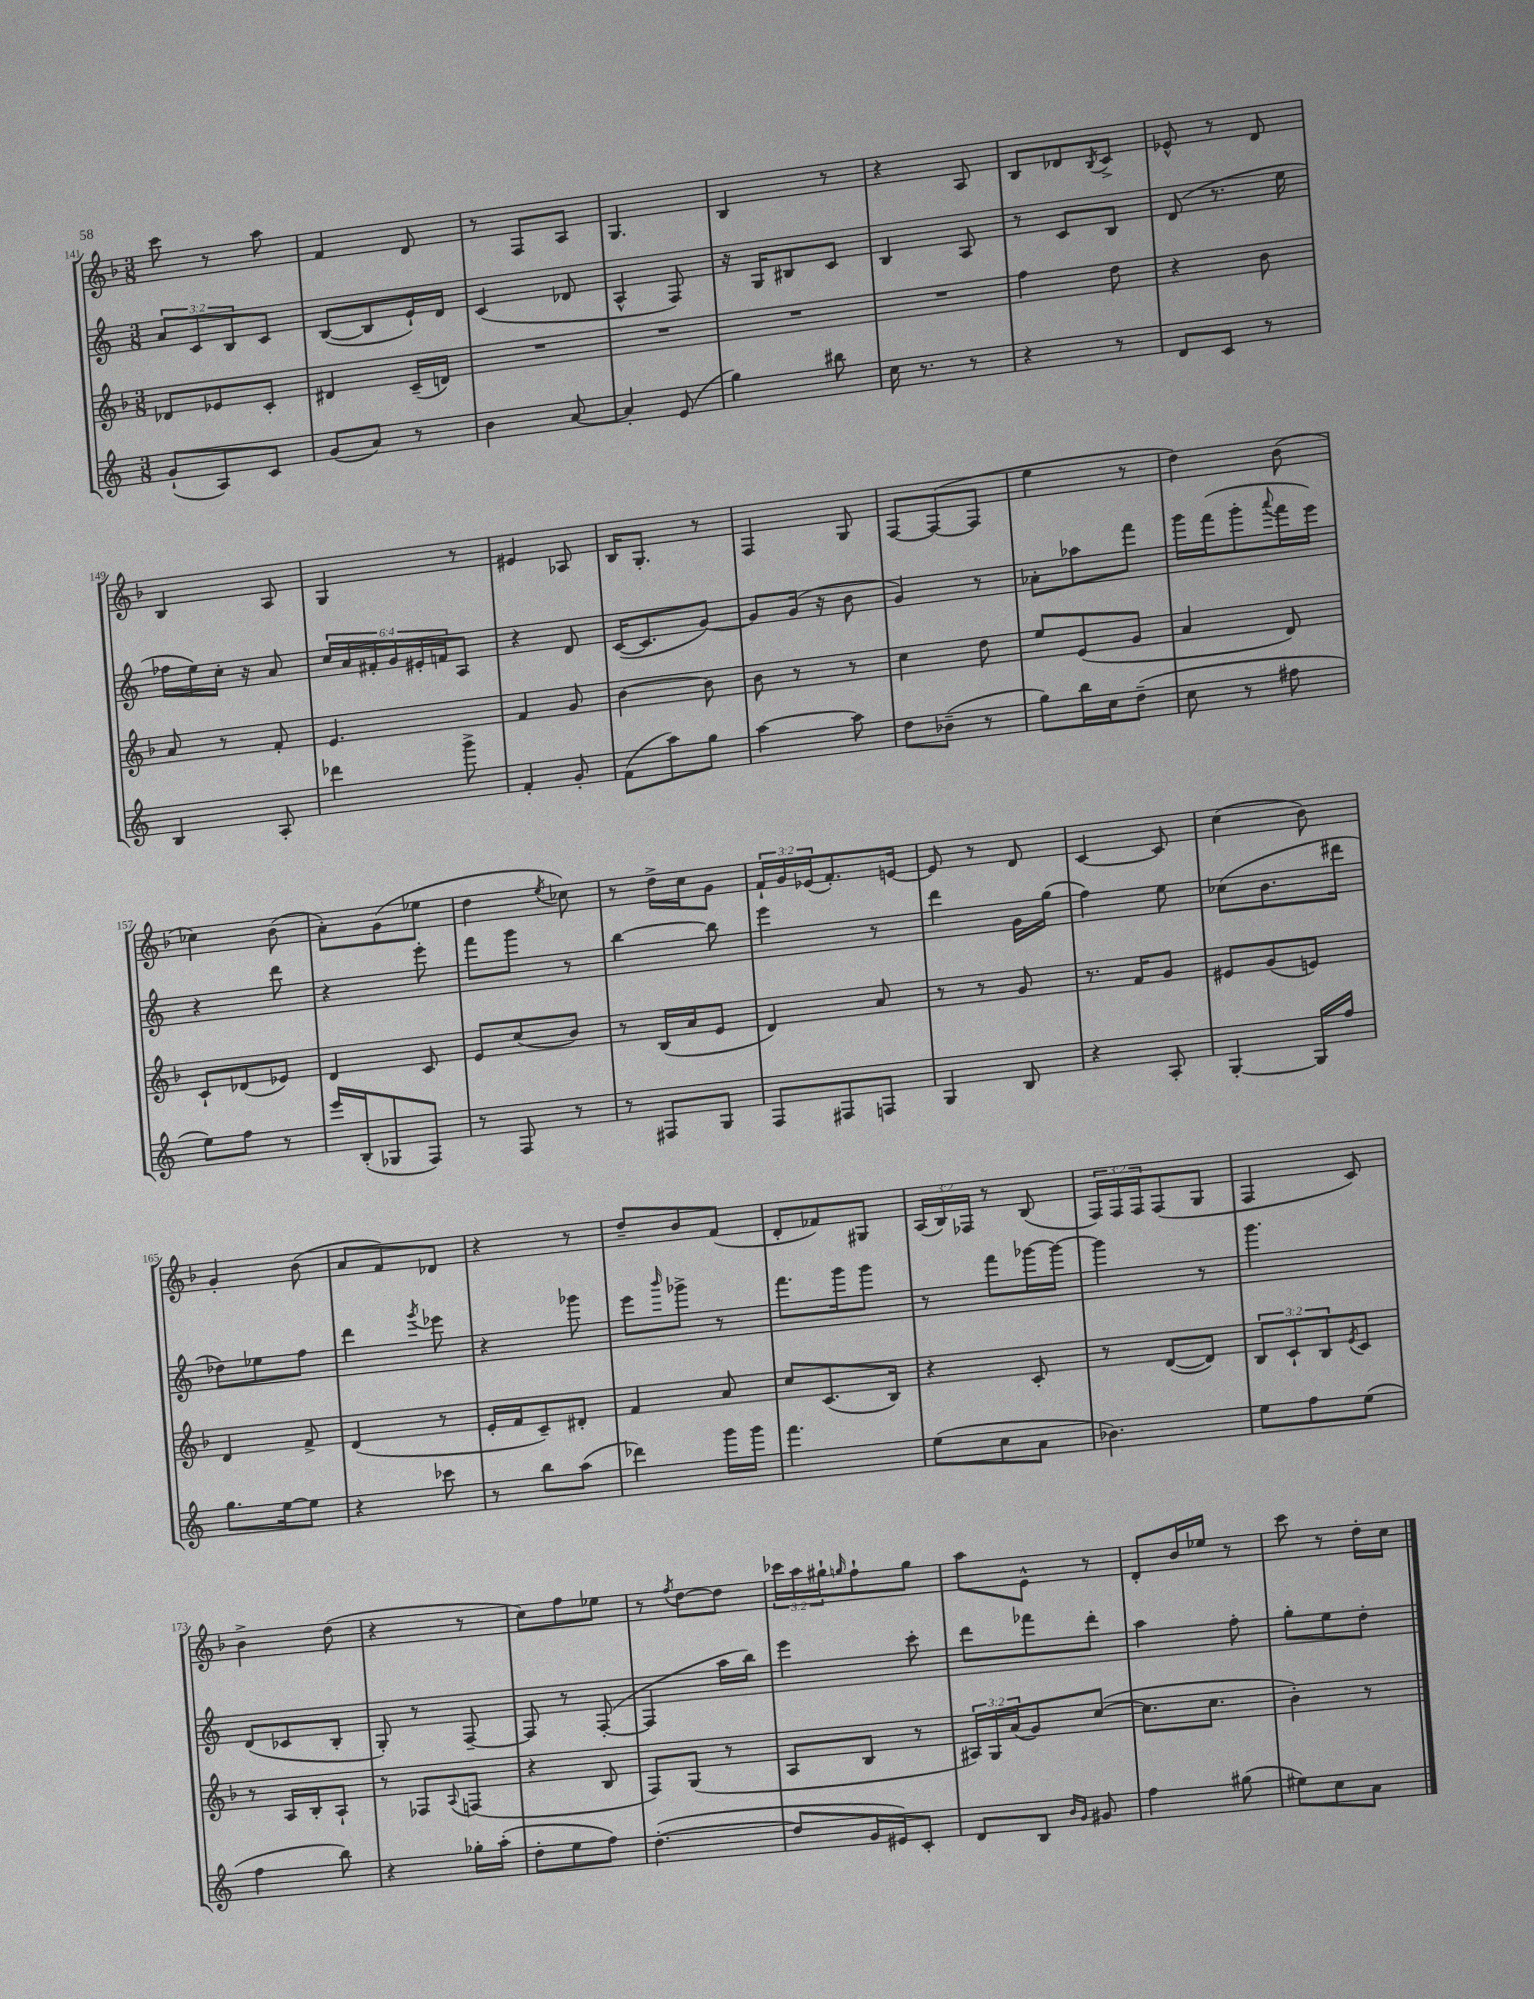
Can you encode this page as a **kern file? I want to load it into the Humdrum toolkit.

**kern	**kern	**kern	**kern
*staff4	*staff3	*staff2	*staff1
*clefG2	*clefG2	*clefG2	*clefG2
*k[]	*k[b-]	*k[]	*k[b-]
*M3/8	*M3/8	*M3/8	*M3/8
(8g`/L	8d-/L	12a/L	8ccc\
.	.	12c/	.
8A/)	8e-/	.	8r
.	.	12B/	.
8c/J	8c'/J	8c/J	8aa\
=	=	=	=
(8g/L	4d#/	([8B/L	4f/
8a/J)	.	8B/]	.
8r	(16c~/LL	16e`/L)	8d/
.	16d/JJ)	16d/JJ	.
=	=	=	=
4b\	4.r	(4c/	8r
.	.	.	8F/L
[8a/	.	8d-/	8A/J
=	=	=	=
4a'/]	4.r	4A^^/	4.G/
(8e/	.	8F/)	.
=	=	=	=
4gg\)	4.r	16r	4B-/
.	.	16G/LK	.
.	.	8B#/	.
8bb#\	.	8c/J	8r
=	=	=	=
16cc\	4.r	4B/	4r
8.r	.	.	.
8r	.	8A/	8A/
=	=	=	=
4r	4ff\	8r	8B-/L
.	.	8c/L	8d-/
.	.	.	8qB-/
8r	8dd\	8B/J	8c^/J
=	=	=	=
8d/L	4r	(8d/	8e-^^/
8c/J	.	8.r	8r
8r	8b-\	.	8d/
.	.	16ee\	.
=	=	=	=
4B/	8a/	16ff-\LL	4B-/
.	.	16ee\)	.
.	8r	16cc'\JJ	.
.	.	16r	.
8A'/	8f'/	8a/	8A/
=	=	=	=
4ddd-\	4.e/	24cc/LL	4G/
.	.	24a/	.
.	.	24f#'/	.
.	.	24g/	.
.	.	24e#'/	.
.	.	24f/J	.
8ggg^\	.	8A/J	8r
=	=	=	=
4f'/	4f/	4r	4e#/
8g'/	8g/	8d/	8A-/
=	=	=	=
(8f\L	[4b-\	([16c/LK	16B-/LK
.	.	8.c/]	8.G'/J
8aa\)	.	.	.
8gg\J	8b-\]	[8g/J)	8r
=	=	=	=
[4aa\	8b-\	8g/]L	4F/
.	8r	(16g/Jk	.
.	.	16r	.
8aa\]	8r	8b\	8G/
=	=	=	=
8dd\L	4cc\	4g/)	[8F/L
(8b-~\J	.	.	(8F/_
8r	8dd\	8r	8F/]J
=	=	=	=
8gg\L)	8ee/L	8a-'\L	4ee\
16bb\L	(8e/	8aa-\	.
16cc\J	.	.	.
(8dd~\J	8g/J	8fff\J	8r
=	=	=	=
8cc\	4a/	16ggg\LL	4dd\)
.	.	(16fff\J	.
8r	.	8ggg'\	.
.	.	8qqaaa/	.
8ff#\	8d/)	16fff\L	(8b-\
.	.	16eee\JJ)	.
=	=	=	=
8ee\L)	8c`/L	4r	4cc-\)
8ff\J	(8d-/	.	.
8r	8e-/J)	8ddd\	(8b-\
=	=	=	=
16eee/LL	4d/	4r	8a'\L)
(16B'/J	.	.	.
8G-/	.	.	(8g\
8F/J)	8c/	8eee'\	8ee-\J
=	=	=	=
8r	8e/L	8fff\L	4dd\
8F/	(8cc/	8ggg\J	.
.	.	.	8qee/
8r	8b-/J)	8r	8cc-\)
=	=	=	=
8r	8r	[4bb\	8r
8F#/L	(16B-/LL	.	16dd^\LL
.	16a/J	.	16cc\J
8G/J	8e/J	8bb\]	8g\J
=	=	=	=
8F/L	4d/)	4eee\	24f`/LL
.	.	.	24g/
.	.	.	(24e-/J
8F#/	.	.	8.f'/)
8F/J	8a/	8r	.
.	.	.	[16e/Jk
=	=	=	=
4G/	8r	4ddd\	8e/]
.	8r	.	8r
8B/	8g/	16g\LL	8d/
.	.	(16gg\JJ	.
=	=	=	=
4r	8.r	4ff\)	[4c/
.	16f/LK	.	.
8A'/	8g/J	8ee\	8c/]
=	=	=	=
[4G'/	8e#/L	(8cc-\L	(4cc\
.	(8g/	8.b\	.
16G/]LL	8e/J)	.	8b-\)
16ff/JJ	.	16ddd#\Jk	.
=	=	=	=
8.gg\L	4d/	8dd-\L)	4g'/
.	.	8ee-\	.
[16ee\k	.	.	.
8ee\]J	8f^/	8ff\J	(8b-\
=	=	=	=
4r	(4d/	4ddd\	8a/L
.	.	.	8f/)
.	.	8qggg/	.
8ccc-\	8r	8eee-\	8d-/J
=	=	=	=
8r	16e'/LL	4r	4r
.	16f/J	.	.
8bb\L	8c~/)	.	.
(8aa\J	8d#'/J	8ggg-\	8r
=	=	=	=
4ddd-\)	4f/	8eee\L	8dd~/L
.	.	16qqbbb/	.
.	.	8ggg-^\J	8b-/
16ggg\LL	8a/	8r	(8f/J
16ggg\JJ	.	.	.
=	=	=	=
4.fff\	8cc/L	8.fff\L	8d'/L
.	(8.c/	.	8f-/)
.	.	16ggg\k	.
.	.	8ggg\J	8G#/J
.	16B-/Jk)	.	.
=	=	=	=
(8ee\L	4r	8r	(24A/LL
.	.	.	24B-/)
.	.	.	24F-/JJ
8cc\	.	8fff\L	8r
8a\J	8c'/	[16ggg-\L	(8B-/
.	.	16ggg-\_JJ	.
=	=	=	=
4.b-\)	8r	4ggg-\]	24F/LL)
.	.	.	24F/
.	.	.	24F/J
.	([8d/L	.	(8F/
.	8d/]J)	8r	8G/J
=	=	=	=
8ee\L	12B-/L	4.ggg\	4F/
.	12c`/	.	.
8ff\	.	.	.
.	12B-/	.	.
.	8qe/	.	.
(8ee\J	8c/J	.	8c/)
=	=	=	=
4ff\	8r	(8d/L	4b-^\
.	16A/LL	8c-/	.
.	16B-'/J	.	.
8bb\)	8A`/J	8B'/J	(8dd\
=	=	=	=
4r	8r	8G'/)	4r
.	8F-/L	8r	.
.	8qqA/	.	.
16gg-'\LL	(8F/J	[8F~/	8r
(16aa'\JJ	.	.	.
=	=	=	=
8dd'\L	4r	8F/]	8cc\L)
8ee\	.	8r	8ff\
8ff\J)	8B-/	([8F'/	8ee-\J
=	=	=	=
([4.dd'\	8F/L)	4F/]	8r
.	.	.	8qff/
.	(8G/J	.	[8dd\L
.	8r	16aa\LL	8dd\]J
.	.	16bb\JJ)	.
=	=	=	=
8dd/]L	8A/L	4eee\	24ccc-\LL
.	.	.	24aa\
.	.	.	24gg#`\J
.	.	.	16qqgg/
16g/L	8B-/J	.	8ff`\
16e#/J)	.	.	.
8c'/J	8r	8ccc'\	8gg\J
=	=	=	=
8d/L	24A#/LL)	8ddd\L	8aa\L
.	24G/	.	.
.	(24a/J	.	.
8B/J	8g/)	8fff-\	8e^^\J
16qqb/LL	.	.	.
16qqg/JJ	.	.	.
8g#/	([8cc/J	8ddd'\J	8r
=	=	=	=
4ff\	8.cc\]L	4aa\	8d'/L
.	.	.	16b-/L
.	8.cc\J	.	16ee-/JJ
(8gg#\	.	8ff'\	8r
=	=	=	=
8ee#\L)	4b-'\)	8gg'\L	8ccc\
8cc\	.	8ee\	8r
8a\J	8r	8dd'\J	16dd'\LL
.	.	.	16cc\JJ
==	==	==	==
*-	*-	*-	*-
